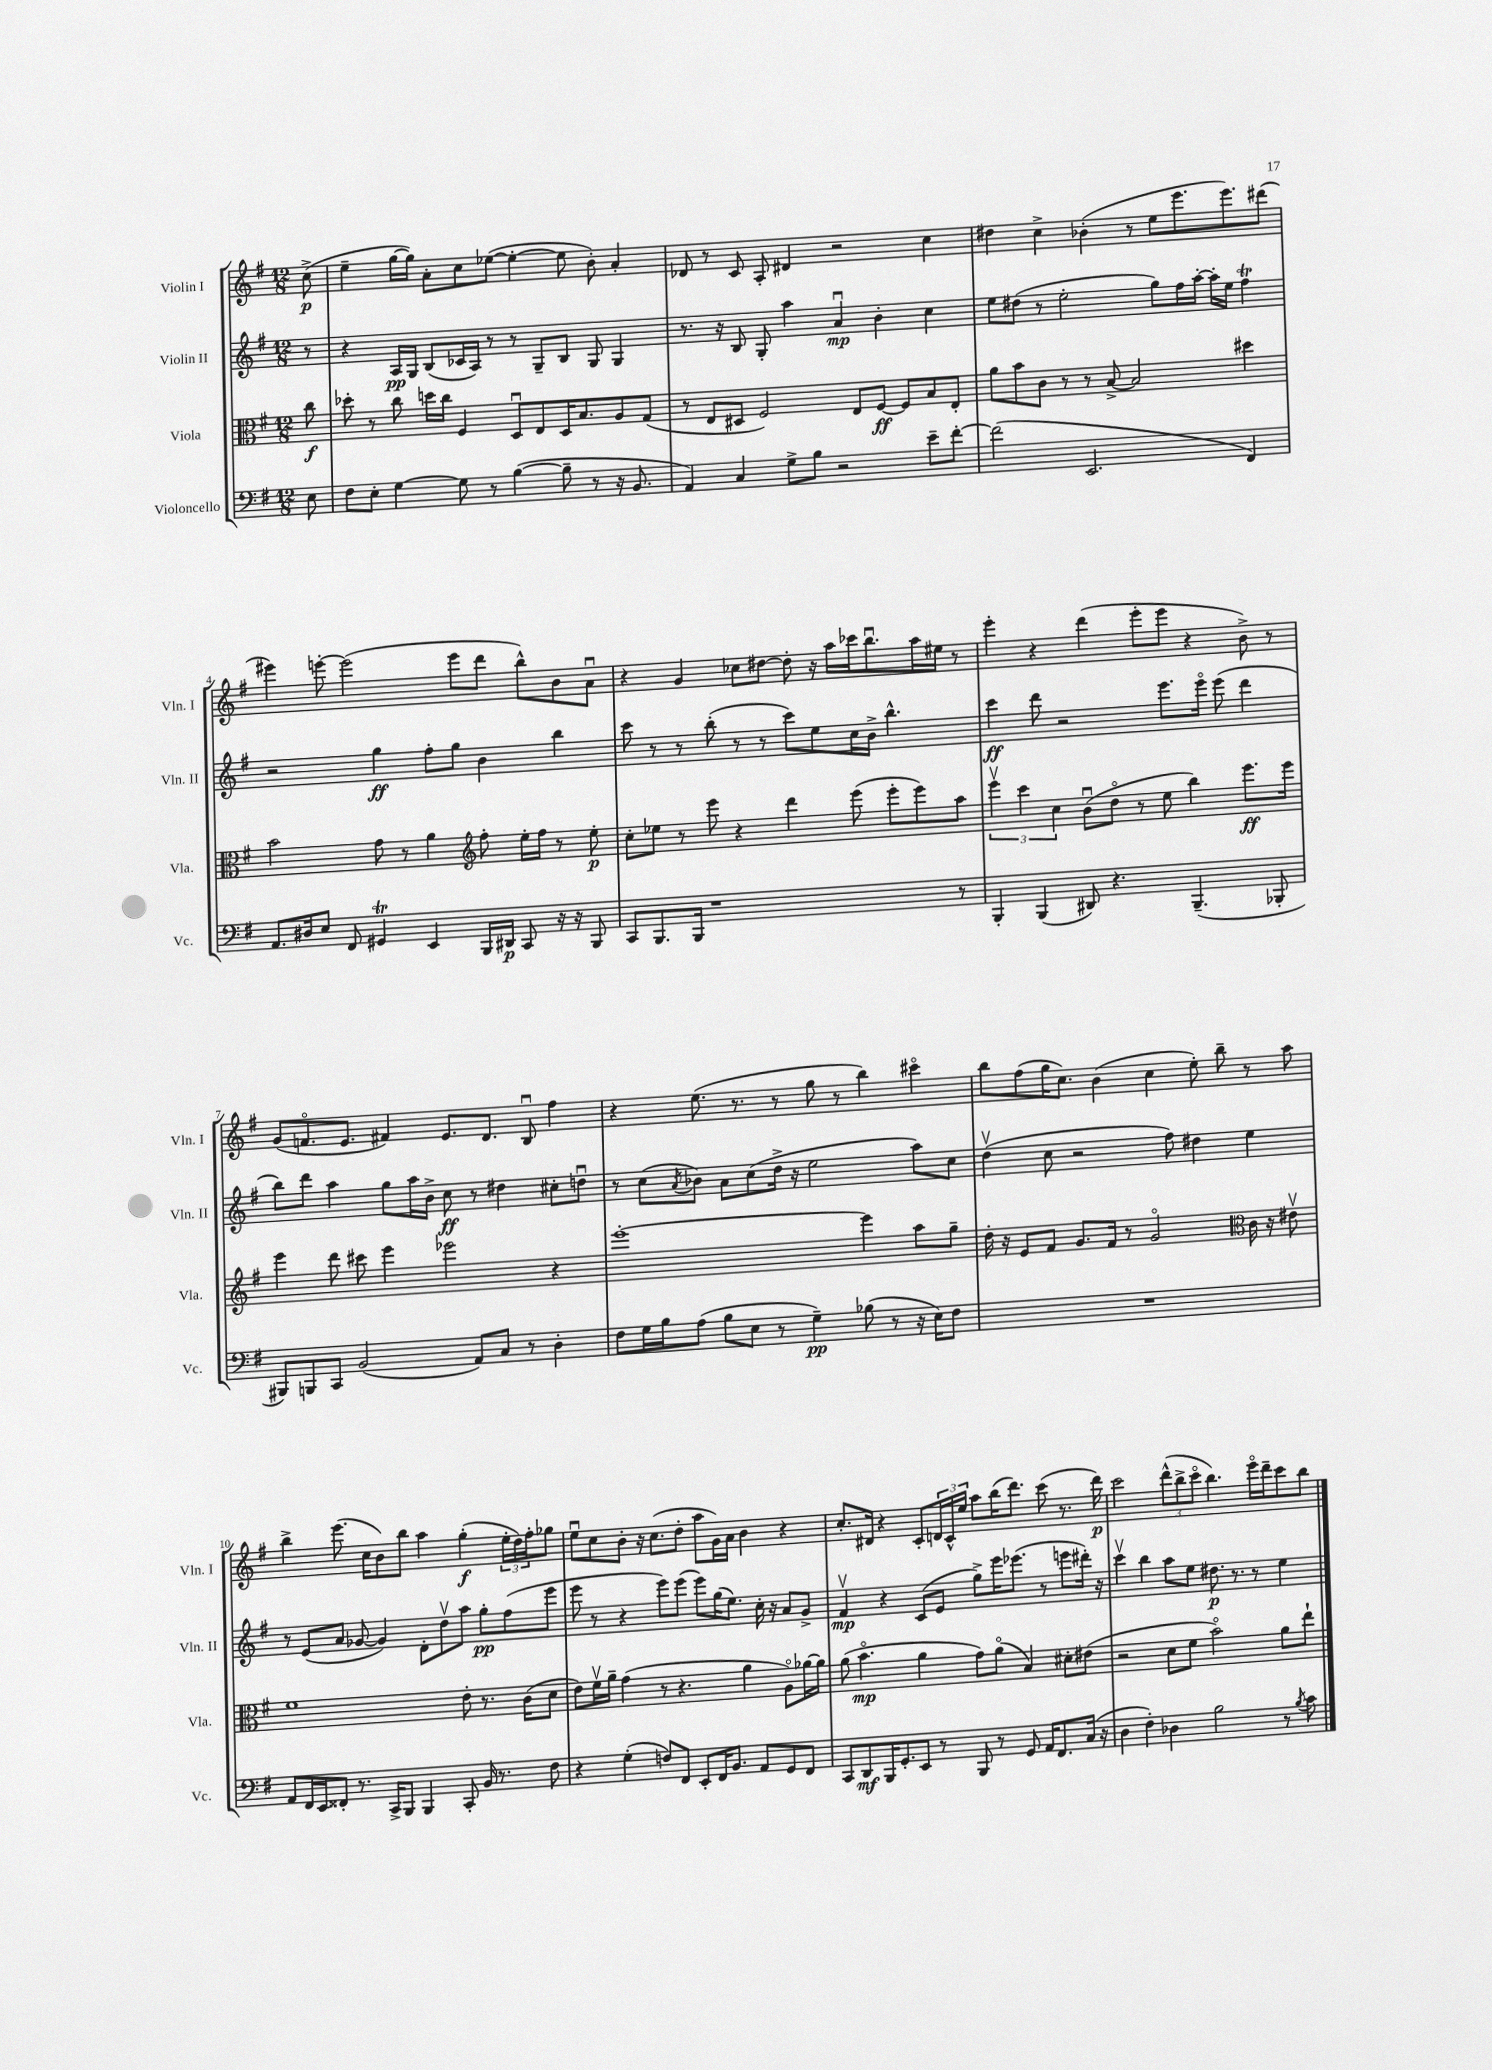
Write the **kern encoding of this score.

**kern	**dynam	**kern	**dynam	**kern	**dynam	**kern	**dynam
*part4	*part4	*part3	*part3	*part2	*part2	*part1	*part1
*staff4	*staff4	*staff3	*staff3	*staff2	*staff2	*staff1	*staff1
*I"Violoncello	*	*I"Viola	*	*I"Violin II	*	*I"Violin I	*
*I'Vc.	*	*I'Vla.	*	*I'Vln. II	*	*I'Vln. I	*
*clefF4	*	*clefC3	*	*clefG2	*	*clefG2	*
*k[f#]	*	*k[f#]	*	*k[f#]	*	*k[f#]	*
*M12/8	*	*M12/8	*	*M12/8	*	*M12/8	*
=	=	=	=	=	=	=	=
8E\	.	8cc\	f	8r	.	(8cc^\	p
=1	=1	=1	=1	=1	=1	=1	=1
8F#\L	.	8dd-X'\	.	4r	.	4ee~\	.
8E'\J	.	8r	.	.	.	.	.
[4G\	.	8cc\	.	16A/LL	pp	[16gg\LL	.
.	.	.	.	16G/JJ	.	16gg\JJ])	.
.	.	16ddn\LL	.	(8B/L	.	8a'\L	.
.	.	16cc\JJ	.	.	.	.	.
8G\]	.	4F#/	.	16c-X/L	.	8cc\	.
.	.	.	.	16A/JJ)	.	.	.
8r	.	.	.	8r	.	([8ee-X\J	.
([4B\	.	8Du/L	.	8r	.	4ee-'\_	.
.	.	8E/	.	8G~/L	.	.	.
8B~\]	.	16D/K	.	8B/J	.	8ee-\]	.
.	.	8.B/	.	.	.	.	.
8r	.	.	.	8G/	.	8b'\)	.
16r	.	8A/	.	4G/	.	4a'/	.
8.BB/	.	.	.	.	.	.	.
.	.	(8G/J	.	.	.	.	.
=2	=2	=2	=2	=2	=2	=2	=2
4AA/)	.	8r	.	8.r	.	8d-X/	.
.	.	8E/L	.	.	.	8r	.
.	.	.	.	16r	.	.	.
4C/	.	8D#X/J	.	8B/	.	8c/	.
.	.	2F#/)	.	8G'/	.	8A'/	.
8G^\L	.	.	.	4aa\	.	4d#X/	.
8B\J	.	.	.	.	.	.	.
2r	.	.	.	4au/	mp	2r	.
.	.	8E/L	.	.	.	.	.
.	.	[8F#/J	ff	4b'\	.	.	.
.	.	8F#/L]	.	.	.	.	.
8e~\L	.	8B/	.	4cc\	.	4cc\	.
[8f#'\J	.	8E'/J	.	.	.	.	.
=3	=3	=3	=3	=3	=3	=3	=3
(2f#\]	.	8a\L	.	8ee\L	.	4dd#X\	.
.	.	8b\	.	(8dd#X\J	.	.	.
.	.	8c\J	.	8r	.	4cc^\	.
.	.	8r	.	2ee'\	.	.	.
2.EE/	.	8r	.	.	.	(4b-X'\	.
.	.	[8B^/	.	.	.	.	.
.	.	2B/]	.	.	.	8r	.
.	.	.	.	8gg\L)	.	8ee\L	.
.	.	.	.	16ff#\L	.	8.eee\	.
.	.	.	.	[16aa'\JJ	.	.	.
.	.	.	.	16aa'\LL]	.	.	.
.	.	.	.	16ee\JJ	.	8.eee\)	.
4FF#/)	.	4dd#X\	.	4ff#t\	.	.	.
.	.	.	.	.	.	(8ddd#X\J	.
!!LO:LB:g=z
=4	=4	=4	=4	=4	=4	=4	=4
8.AA/L	.	2b\	.	2r	.	4eee#X\)	.
16D#X/k	.	.	.	.	.	.	.
8E/J	.	.	.	.	.	[8eeen'\	.
8FF#/	.	.	.	.	.	(2eee\]	.
4GG#Xt/	.	8g\	.	4gg\	ff	.	.
.	.	8r	.	.	.	.	.
4EE/	.	4a\	.	8ff#'\L	.	.	.
.	.	.	.	8gg\J	.	8eee\L	.
*	*	*clefG2	*	*	*	*	*
16BBB/LL	.	8ff#'\	.	4b\	.	8ddd\J	.
16DD#X/JJ	p	.	.	.	.	.	.
8CC/	.	16ee'\LL	.	.	.	8bb^^\L)	.
.	.	16ff#\JJ	.	.	.	.	.
16r	.	8r	.	4bb\	.	8b\	.
16r	.	.	.	.	.	.	.
8BBB/	.	8ee'\	p	.	.	8au\J	.
=5	=5	=5	=5	=5	=5	=5	=5
8CC/L	.	8cc'\L	.	8ccc\	.	4r	.
8.BBB/	.	8ee-X\J	.	8r	.	.	.
.	.	8r	.	8r	.	4g/	.
16BBB/Jk	.	.	.	.	.	.	.
1r	.	8eee\	.	(8bb'\	.	.	.
.	.	4r	.	8r	.	8cc-X\L	.
.	.	.	.	8r	.	[8dd#X\J	.
.	.	4ddd\	.	8ccc\L)	.	8dd#'\]	.
.	.	.	.	8ee\	.	16r	.
.	.	.	.	.	.	16aa\LL	.
.	.	(8eee\	.	16cc\L	.	16ccc-X\J	.
.	.	.	.	16b^\JJ	.	8.bbu\	.
.	.	8eee'\L	.	4.bb^^\	.	.	.
.	.	8eee\)	.	.	.	16aa\L	.
.	.	.	.	.	.	16ee#X\JJ	.
8r	.	8aa\J	.	.	.	8r	.
=6	=6	=6	=6	=6	=6	=6	=6
4BBB'/	.	6eeev\	.	4ccc\	ff	4eee'\	.
.	.	6ccc\	.	.	.	.	.
(4BBB/	.	.	.	8ddd\	.	4r	.
.	.	6cc\	.	.	.	.	.
.	.	.	.	2r	.	.	.
8DD#X/)	.	(8bu\L	.	.	.	(4ddd\	.
4.r	.	8dd\J	.	.	.	.	.
.	.	8r	.	.	.	8eee'\L	.
.	.	8ee\	.	8.eee\L	.	8eee\J	.
(4.BBB~/	.	4bb\)	.	.	.	4r	.
.	.	.	.	16eee\Jk	.	.	.
.	.	.	.	(8eee\	.	.	.
.	.	8.eee\L	ff	4ddd\	.	8b^\)	.
8BBB-X'/	.	.	.	.	.	8r	.
.	.	16eee\Jk	.	.	.	.	.
!!LO:LB:g=z
=7	=7	=7	=7	=7	=7	=7	=7
8BBB#X/L)	.	4eee\	.	8bb\L)	.	(8g/L	.
8BBBn/	.	.	.	8ddd\J	.	8.fn/	.
8CC/J	.	8ddd\	.	4aa\	.	.	.
.	.	.	.	.	.	8.e/J	.
(2BB/	.	8ccc#X\	.	.	.	.	.
.	.	4eee\	.	8gg\L	.	4f#X/)	.
.	.	.	.	16aa\L	.	.	.
.	.	.	.	16b^\JJ	.	.	.
.	.	2eee-X\	.	8cc\	ff	8.e/L	.
8AA/L)	.	.	.	8r	.	.	.
.	.	.	.	.	.	8.d/J	.
8C/J	.	.	.	4dd#X\	.	.	.
8r	.	.	.	.	.	8Bu/	.
4D'\	.	4r	.	8cc#X'\L	.	4ff#\	.
.	.	.	.	8ddnu\J	.	.	.
=8	=8	=8	=8	=8	=8	=8	=8
8F#\L	.	[1eee'	.	8r	.	4r	.
16G\L	.	.	.	(8cc\L	.	.	.
16B\J	.	.	.	.	.	.	.
.	.	.	.	8qa/	.	.	.
(8A\J	.	.	.	8b-X\J)	.	(8.ee\	.
8B\L	.	.	.	8a\L	.	.	.
.	.	.	.	.	.	8.r	.
8E\J	.	.	.	(8cc\	.	.	.
8r	.	.	.	16dd^\Jk	.	8r	.
.	.	.	.	16r	.	.	.
4G~\)	pp	.	.	2ee\	.	8gg\	.
.	.	.	.	.	.	8r	.
(8B-X\	.	4eee\]	.	.	.	4bb\)	.
8r	.	.	.	.	.	.	.
16r	.	8aa\L	.	8aa\L)	.	4ccc#X\	.
16E\KL)	.	.	.	.	.	.	.
8F#\J	.	8gg~\J	.	8cc\J	.	.	.
=9	=9	=9	=9	=9	=9	=9	=9
1.r	.	16dd'\	.	(4ddv\	.	8bb\L	.
.	.	16r	.	.	.	.	.
.	.	8e/L	.	.	.	(8ff#\	.
.	.	8f#/J	.	8cc\	.	16gg\K	.
.	.	.	.	.	.	8.cc\J)	.
.	.	8.g/L	.	2r	.	.	.
.	.	.	.	.	.	(4b\	.
.	.	16f#/Jk	.	.	.	.	.
.	.	8r	.	.	.	.	.
.	.	2g/	.	.	.	4cc\	.
.	.	.	.	8ff#\)	.	.	.
.	.	.	.	4dd#X\	.	8ee'\)	.
.	.	.	.	.	.	8bb~\	.
*	*	*clefC3	*	*	*	*	*
.	.	16c\	.	4ee\	.	8r	.
.	.	16r	.	.	.	.	.
.	.	8e#Xv\	.	.	.	8aa\	.
!!LO:LB:g=z
=10	=10	=10	=10	=10	=10	=10	=10
8AA/L	.	1f#	.	8r	.	4bb^\	.
16FF#/L	.	.	.	(8e/L	.	.	.
16EE/J	.	.	.	.	.	.	.
8FF##X'/J	.	.	.	8a/J	.	(8.eee\	.
8.r	.	.	.	[8g-X/	.	.	.
.	.	.	.	.	.	16cc\KL	.
.	.	.	.	4g-/])	.	8b\)	.
16CC^/KL	.	.	.	.	.	.	.
8BBB/J	.	.	.	.	.	8bb\J	.
4BBB/	.	.	.	8d'\L	.	4aa\	.
.	.	.	.	8ddv\	.	.	.
8CC'/	.	8e'\	.	8aa\J	.	(4gg'\	f
16BB/	.	8.r	.	8gg'\L	pp	.	.
8.r	.	.	.	.	.	.	.
.	.	.	.	(8ff#\	.	24ee'\LL	.
.	.	.	.	.	.	24dd\)	.
.	.	(16c\KL	.	.	.	.	.
.	.	.	.	.	.	24ff#'\J	.
8F#\	.	8d\J	.	8eee\J	.	8gg-X\J	.
=11	=11	=11	=11	=11	=11	=11	=11
4r	.	8e\L)	.	8eee\	.	8eeu\L	.
.	.	16f#v\L	.	8r	.	8cc\	.
.	.	16a~\JJ	.	.	.	.	.
(4G'\	.	(4g\	.	4r	.	8b'\J	.
.	.	.	.	.	.	16r	.
.	.	.	.	.	.	(8.cc\L	.
8Fn/L)	.	8r	.	8eee\L)	.	.	.
8FF#/J	.	4.r	.	(8eee\J	.	8dd'\J	.
8EE'/L	.	.	.	8eee\L)	.	8aa\L	.
16FF#/K	.	.	.	(16gg\K	.	16g\L)	.
8.BB/J	.	.	.	8.ee\J)	.	16a\JJ	.
.	.	4a\	.	.	.	4b\	.
8AA/L	.	.	.	16cc'\	.	.	.
.	.	.	.	16r	.	.	.
8GG/	.	8A\L)	.	8a/L	.	4r	.
8FF#/J	.	[16a-X\L	.	8g^/J	.	.	.
.	.	16a-\JJ]	.	.	.	.	.
=12	=12	=12	=12	=12	=12	=12	=12
8CC/L	.	(8a\	.	4f#v/	mp	8.cc'/L	.
8DD/	mf	4.b\	mp	.	.	.	.
.	.	.	.	.	.	16d#X/Jk	.
16BBB/K	.	.	.	4r	.	4r	.
8.GG'/	.	.	.	.	.	.	.
8EE/J	.	4a\	.	(8c/L	.	8c'/L	.
8r	.	.	.	8e/J	.	24dn/L	.
.	.	.	.	.	.	24c^^/	.
.	.	.	.	.	.	24ee/JJ	.
8BBB/	.	8g\L)	.	8gg^\L)	.	8aa\L	.
8r	.	(8a\J	.	16eee\K	.	(16bb\K	.
.	.	.	.	(8.eee-X\J	.	8.ddd\J)	.
8GG/	.	4B/)	.	.	.	.	.
16AA/KL	.	.	.	8r	.	(8ccc\	.
8.FF#/	.	.	.	.	.	.	.
.	.	8d#X'\L	.	8eeen\L	.	8.r	.
(16C/Jk	.	(8e#X\J	.	16ddd#X'\Jk)	.	.	.
16r	.	.	.	16r	.	16ddd\)	p
=13	=13	=13	=13	=13	=13	=13	=13
4D\	.	2r	.	4cccv\	.	2ccc\	.
4F#'\)	.	.	.	4bb\	.	.	.
4D-X\	.	8d\L	.	8aa\L	.	(12ddd^^\L	.
.	.	.	.	.	.	12bb^\	.
.	.	8f#\J	.	8ee\J	.	.	.
.	.	.	.	.	.	12ccc\J	.
2B\	.	2b\)	.	8.dd#X\	p	4.bb\)	.
.	.	.	.	8.r	.	.	.
.	.	.	.	8r	.	16eee\LL	.
.	.	.	.	.	.	16ddd~\J	.
8r	.	8a\L	.	4ee\	.	8ccc\	.
8qB/	.	.	.	.	.	.	.
8c\	.	8ee`\J	.	.	.	8bb\J	.
==	==	==	==	==	==	==	==
*-	*-	*-	*-	*-	*-	*-	*-
